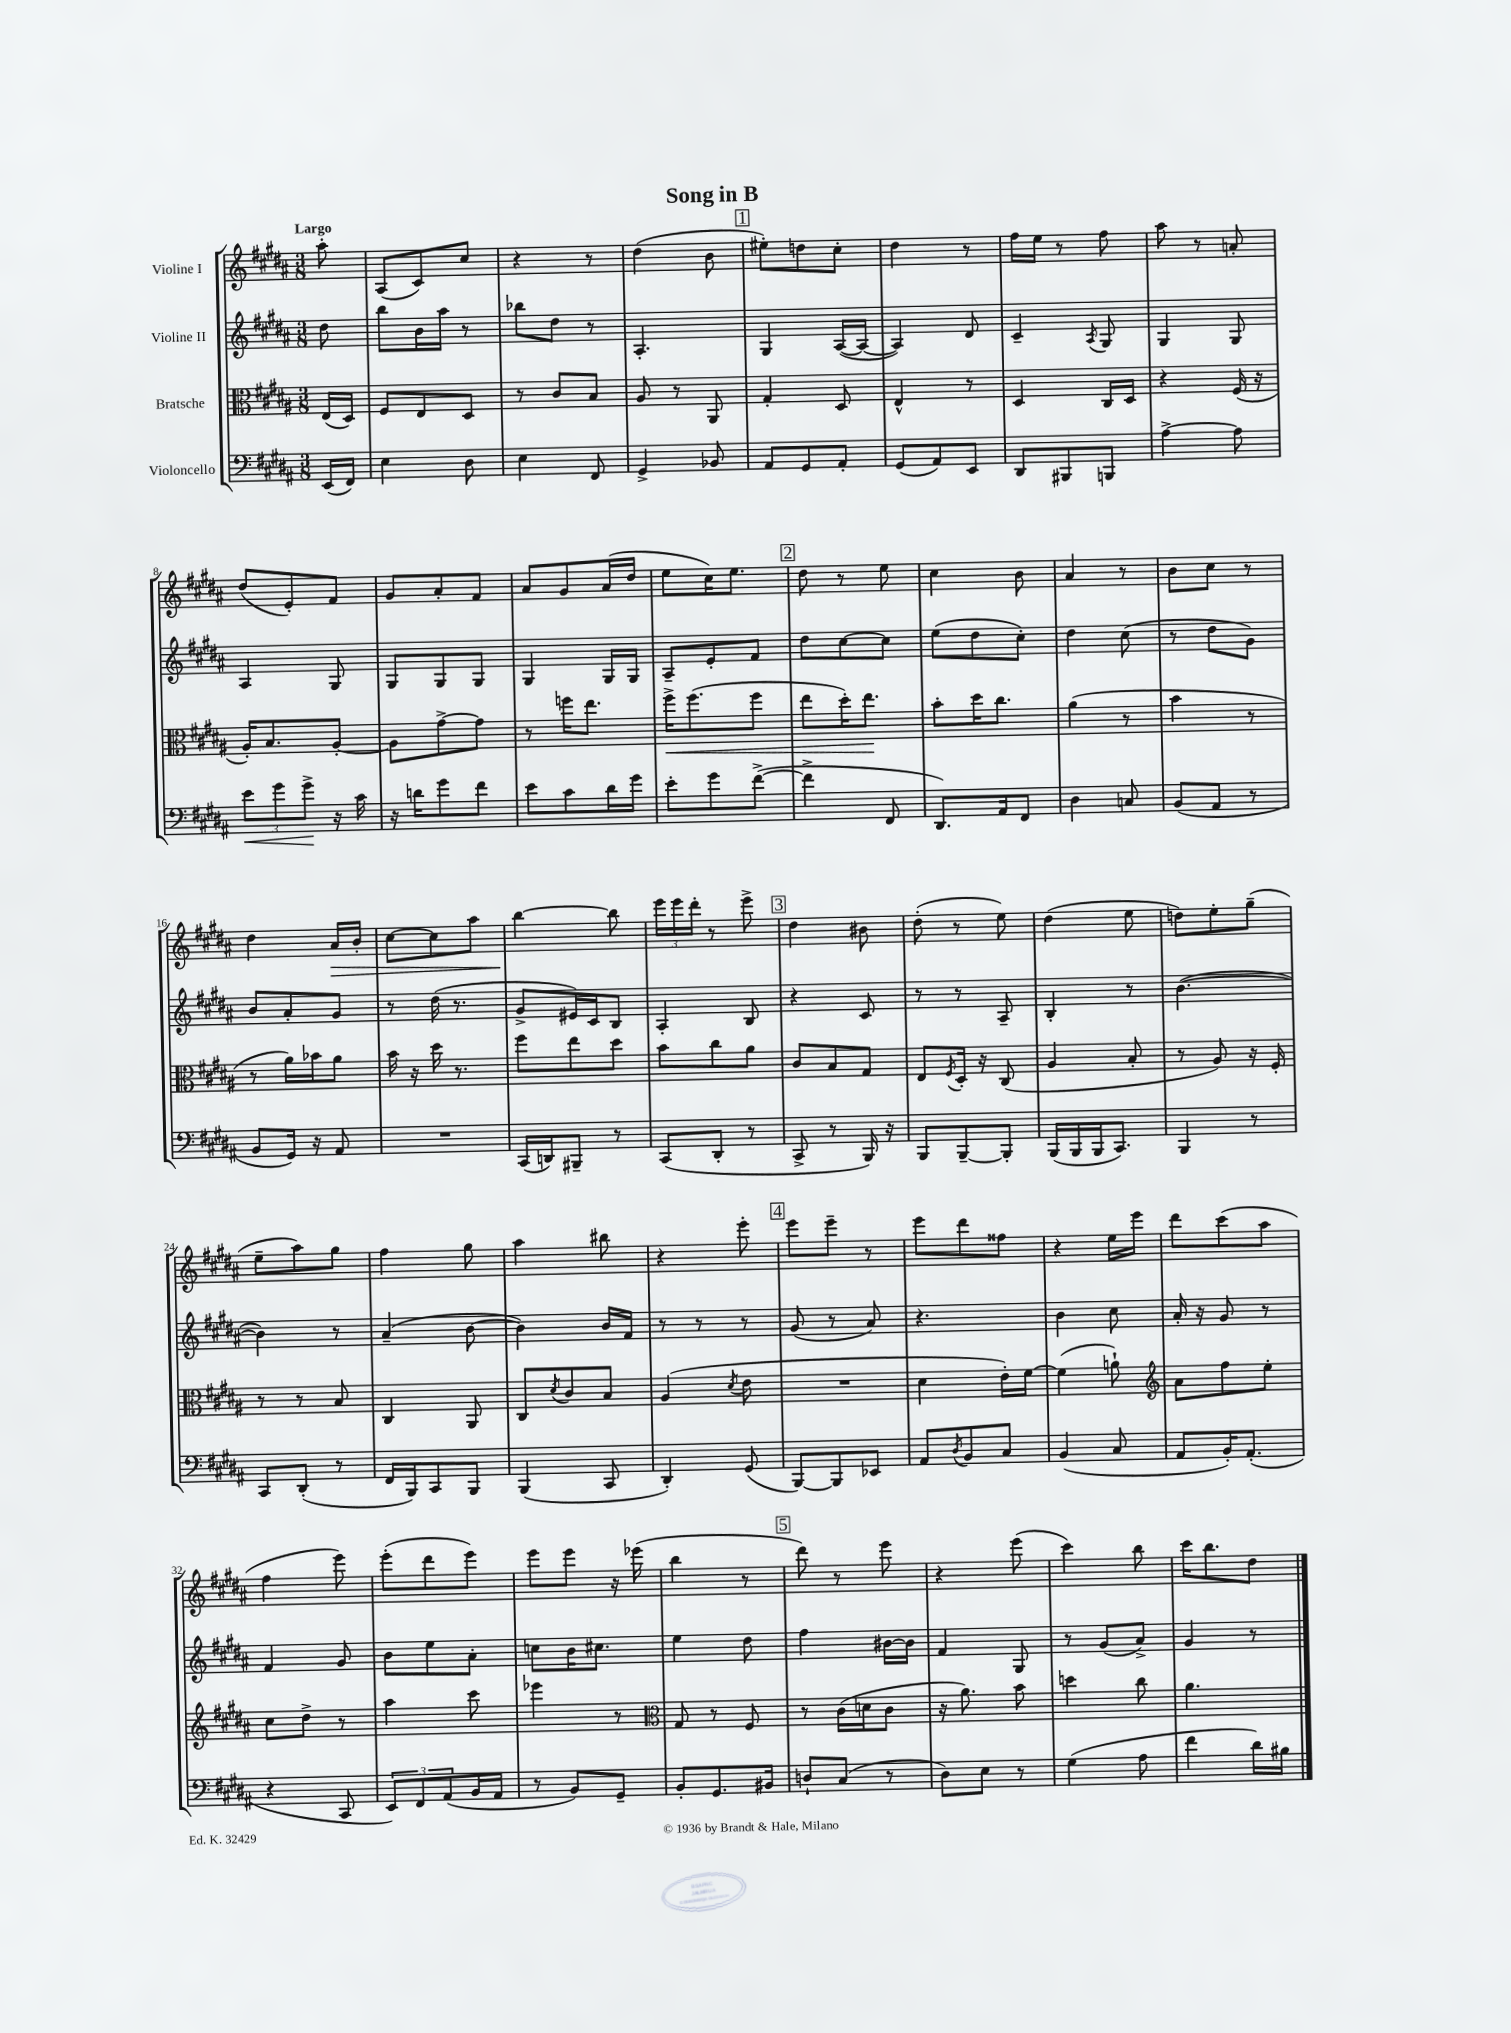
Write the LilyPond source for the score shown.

\header { title = "Song in B" }
<<
\new StaffGroup <<
\new Staff = "s0" \with { instrumentName = "Violine I" } {
    \clef treble \key b \major \numericTimeSignature \time 3/8 \partial 8 \tempo "Largo"
    ais''8-. |
    ais8( cis'8) cis''8 |
    r4 r8 |
    dis''4( b'8 |
    \mark \markup { \box "1" } eis''8-.) d''8 cis''8-. |
    dis''4 r8 |
    fis''16 e''16 r8 fis''8 |
    ais''8 r8 a'8-. |
    dis''8( e'8-.) fis'8 |
    gis'8 ais'8-. fis'8 |
    ais'8 gis'8 ais'16( dis''16 |
    e''8 cis''16) e''8. |
    \mark \markup { \box "2" } dis''8 r8 e''8 |
    cis''4 b'8 |
    ais'4 r8 |
    b'8 cis''8 r8 |
    dis''4 ais'16\> b'16-. |
    cis''8~ cis''8 ais''8 |
    b''4~\! b''8 |
    \tuplet 3/2 { e'''16 e'''16 dis'''16-. } r8 e'''8-> |
    \mark \markup { \box "3" } dis''4 bis'8 |
    dis''8-.( r8 e''8) |
    dis''4( e''8 |
    d''8) e''8-. gis''8--( |
    e''8-- ais''8) gis''8 |
    fis''4 gis''8 |
    ais''4 bis''8 |
    r4 e'''8-. |
    \mark \markup { \box "4" } e'''8 e'''8-- r8 |
    e'''8 dis'''8 fisis''8 |
    r4 e''16 e'''16 |
    dis'''8 cis'''8( ais''8 |
    fis''4 e'''8) |
    e'''8-.( dis'''8 e'''8) |
    e'''8 e'''8 r16 ees'''16( |
    b''4 r8 |
    \mark \markup { \box "5" } dis'''8) r8 e'''8 |
    r4 e'''8( |
    cis'''4) b''8 |
    cis'''16 b''8. dis''8 \bar "|." |
}
\new Staff = "s1" \with { instrumentName = "Violine II" } {
    \clef treble \key b \major \numericTimeSignature \time 3/8 \partial 8
    dis''8 |
    b''8 b'16 ais''16 r8 |
    bes''8 dis''8 r8 |
    ais4.-. |
    \mark \markup { \box "1" } gis4 ais16~( ais16~ |
    ais4) dis'8 |
    cis'4-- \acciaccatura { ais8 } gis8 |
    gis4 gis8 |
    ais4 gis8 |
    gis8 gis8 gis8 |
    gis4 gis16 gis16 |
    ais8-- e'8-. fis'8 |
    \mark \markup { \box "2" } dis''8 cis''8~ cis''8 |
    e''8( dis''8 cis''8-.) |
    dis''4 cis''8( |
    r8 dis''8 gis'8) |
    b'8 ais'8-. gis'8 |
    r8 dis''16( r8. |
    gis'8-> eis'16) cis'16 b8 |
    ais4-. b8 |
    \mark \markup { \box "3" } r4 cis'8 |
    r8 r8 ais8-- |
    b4-. r8 |
    b'4.~( |
    b'4) r8 |
    ais'4--( b'8~ |
    b'4) b'16 fis'16 |
    r8 r8 r8 |
    \mark \markup { \box "4" } gis'8( r8 ais'8) |
    r4. |
    b'4 cis''8 |
    ais'16-. r16 gis'8 r8 |
    fis'4 gis'8 |
    b'8 e''8 ais'8-. |
    c''8 b'16 cis''8. |
    e''4 dis''8 |
    \mark \markup { \box "5" } fis''4 bis'16~ bis'16 |
    fis'4 gis8 |
    r8 gis'8( ais'8->) |
    gis'4 r8 \bar "|." |
}
\new Staff = "s2" \with { instrumentName = "Bratsche" } {
    \clef alto \key b \major \numericTimeSignature \time 3/8 \partial 8
    e16( dis16) |
    fis8 e8 dis8 |
    r8 cis'8 b8 |
    ais8 r8 ais,8 |
    \mark \markup { \box "1" } gis4-. dis8 |
    e4-^ r8 |
    dis4 cis16 dis16 |
    r4 fis16( r16 |
    ais16-.) b8. ais8~-. |
    ais8 gis'8~-> gis'8 |
    r8 f''16 e''8. |
    fis''16->\< fis''8.( fis''8 |
    \mark \markup { \box "2" } e''8 dis''16-.) e''8.\! |
    b'8-. dis''16 cis''8. |
    ais'4( r8 |
    b'4 r8 |
    r8 ais'16) bes'16 ais'8 |
    b'16 r16 dis''16 r8. |
    fis''8 e''8 dis''8 |
    b'8 cis''8 ais'8 |
    \mark \markup { \box "3" } cis'8 b8 gis8 |
    e8 \acciaccatura { fis8 } dis16-. r16 cis8( |
    ais4 b8-. |
    r8 ais8) r16 fis16-. |
    r8 r8 b8 |
    cis4 ais,8 |
    cis8 \acciaccatura { dis'8 } cis'8 b8 |
    ais4( \acciaccatura { dis'8 } e'8 |
    \mark \markup { \box "4" } R4. |
    dis'4 e'16-.) fis'16~ |
    fis'4( a'8-!) |
    \clef treble ais'8 fis''8 e''8-. |
    cis''8 dis''8-> r8 |
    ais''4 cis'''8 |
    ees'''4 r8 |
    \clef alto gis8 r8 fis8 |
    \mark \markup { \box "5" } r8 cis'16( d'16 cis'8 |
    r16 ais'8.) b'8 |
    d''4 cis''8 |
    ais'4. \bar "|." |
}
\new Staff = "s3" \with { instrumentName = "Violoncello" } {
    \clef bass \key b \major \numericTimeSignature \time 3/8 \partial 8
    e,16( fis,16) |
    e4 dis8 |
    e4 fis,8 |
    gis,4-> bes,8 |
    \mark \markup { \box "1" } ais,8 gis,8 ais,8-. |
    gis,8( ais,8) e,8 |
    dis,8 bis,,8 b,,8 |
    ais4~-> ais8 |
    \tuplet 3/2 { e'8\< gis'8 gis'8->\! } r16 cis'16 |
    r16 d'16 gis'8 fis'8 |
    e'8 cis'8 dis'16 gis'16 |
    e'8-. gis'8 fis'8~->( |
    \mark \markup { \box "2" } fis'4-> fis,8 |
    dis,8.) ais,16 fis,8 |
    dis4 c8 |
    b,8( ais,8 r8 |
    b,8 gis,16) r16 ais,8 |
    R4. |
    cis,16( d,16) bis,,8-- r8 |
    cis,8( dis,8-. r8 |
    \mark \markup { \box "3" } cis,8-> r8 b,,16) r16 |
    b,,8 b,,8~-- b,,8-. |
    b,,16( b,,16 b,,16 cis,8.) |
    b,,4 r8 |
    cis,8 dis,8-.( r8 |
    fis,16 b,,16) cis,8 b,,8 |
    b,,4( cis,8 |
    dis,4-.) gis,8( |
    \mark \markup { \box "4" } b,,8~) b,,8 ees,8 |
    ais,8 \acciaccatura { dis8 } b,8 cis8 |
    b,4( cis8 |
    ais,8 b,16-.) ais,8.-.( |
    r4 cis,8 |
    \tuplet 3/2 { e,8) fis,8 ais,8( } b,16 ais,16 |
    r8 b,8) gis,8-- |
    b,8-. gis,8. bis,16 |
    \mark \markup { \box "5" } d8-! cis8( r8 |
    dis8) e8 r8 |
    gis4( ais8 |
    fis'4 dis'16) bis16 \bar "|." |
}
>>
>>
